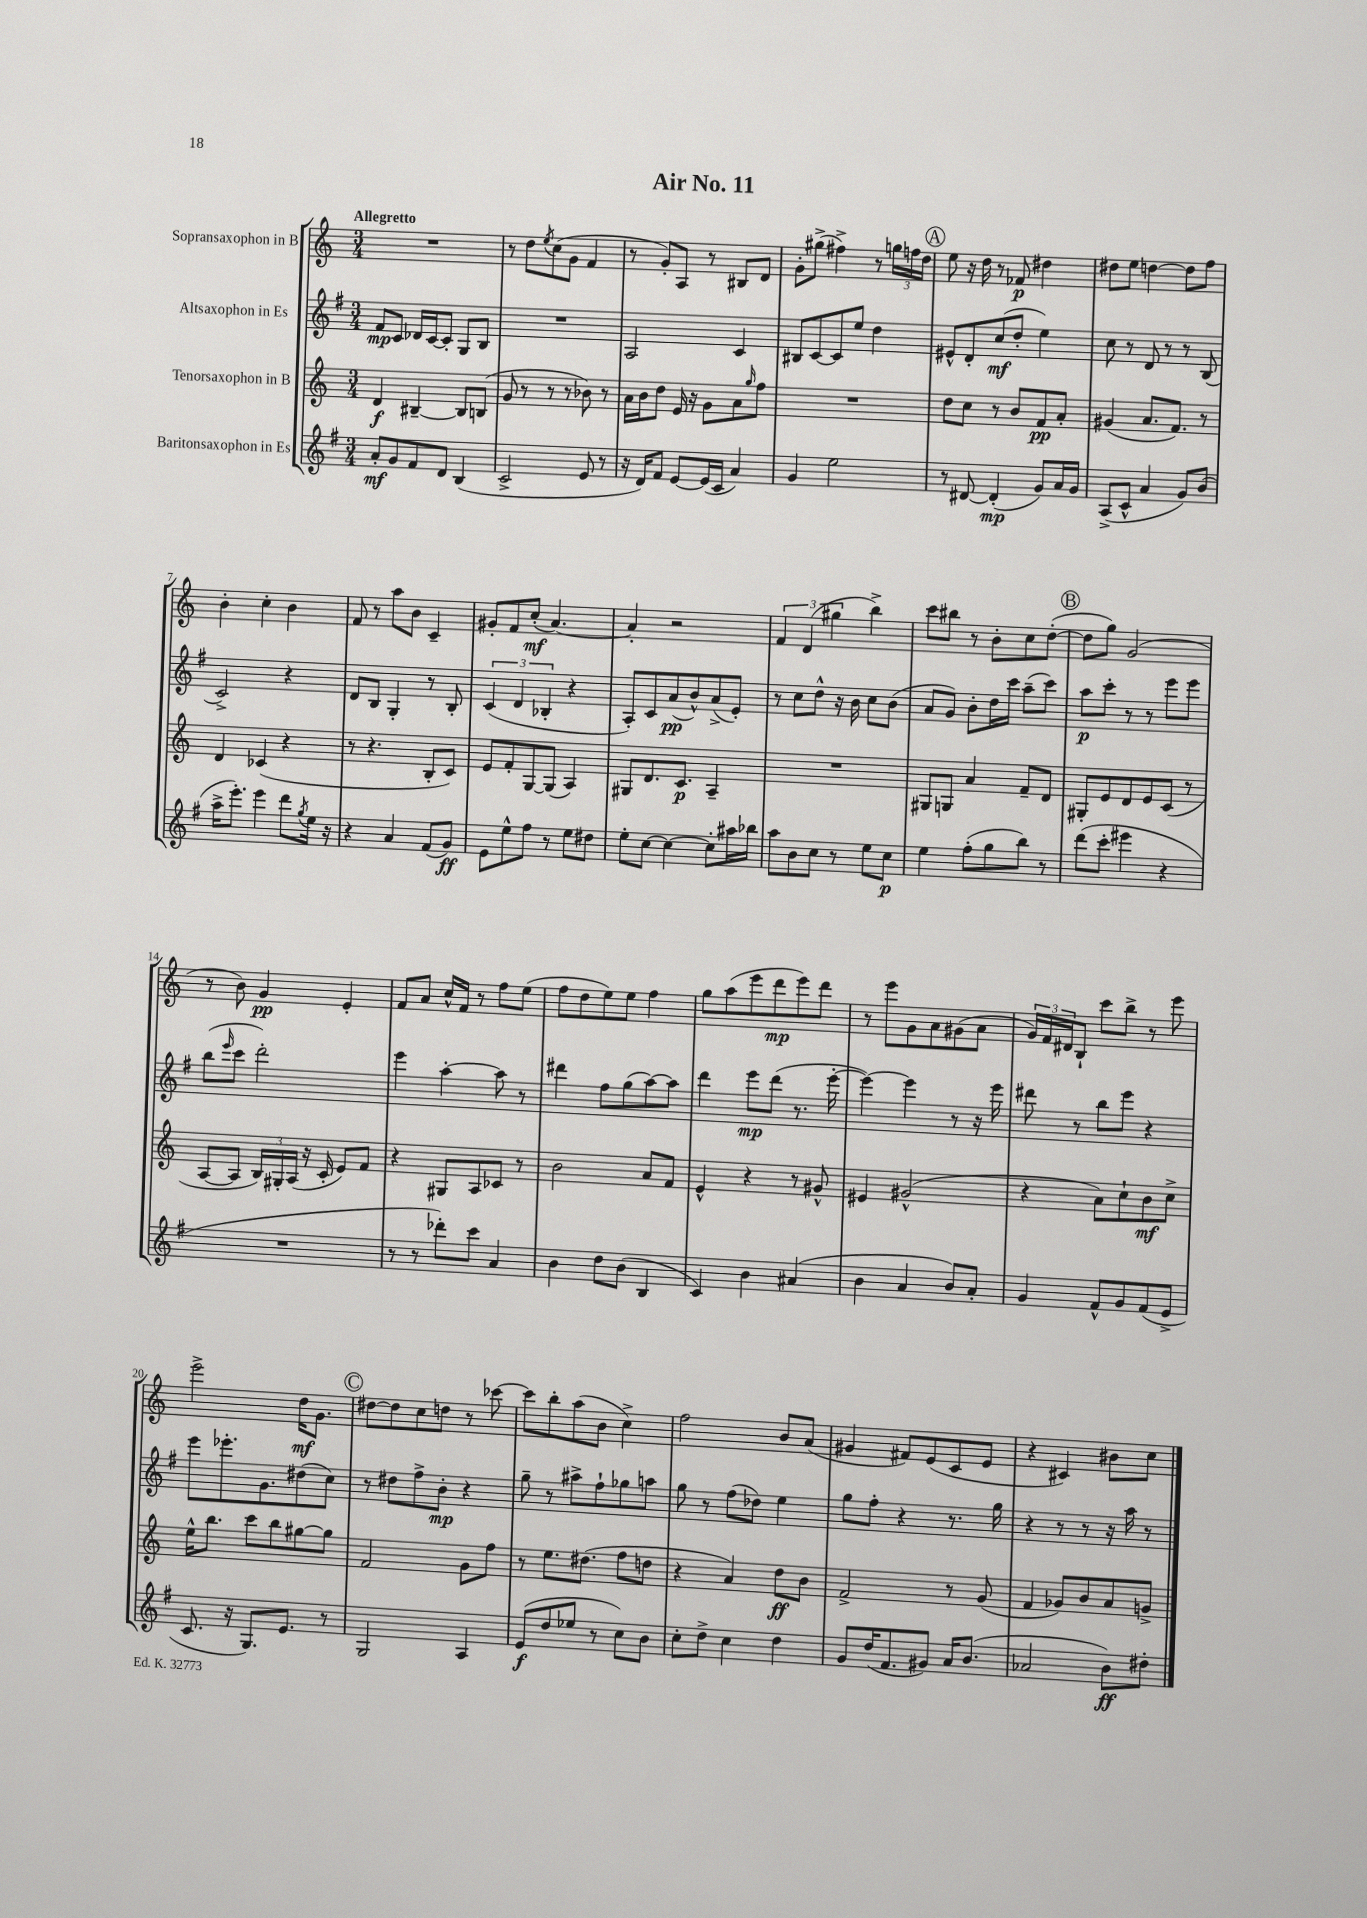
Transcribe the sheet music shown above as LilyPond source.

\header { title = "Air No. 11" }
<<
\new StaffGroup <<
\new Staff = "s0" \with { instrumentName = "Sopransaxophon in B" } {
    \clef treble \key c \major \numericTimeSignature \time 3/4 \tempo "Allegretto"
    R2. |
    r8 d''8 \acciaccatura { e''8 } c''8( g'8 f'4 |
    r8 g'8-.) a8 r8 bis8 d'8 |
    g'8-. gis''8->( fis''4->) r8 \tuplet 3/2 { g''16 f''16 d''16 } |
    \mark \markup { \circle "A" } e''8 r16 d''16 r8 fes'8\p dis''4 |
    dis''8 e''8 d''4~ d''8 f''8 |
    b'4-. c''4-. b'4 |
    f'8 r8 a''8 b'8 c'4-- |
    gis'8-. f'8 c''8-.\mf( a'4.~) |
    a'4-. r2 |
    \tuplet 3/2 { f'4 d'4( gis''4 } b''4->) |
    c'''8 bis''8 r8 b'8-. c''8 d''8~-.( |
    \mark \markup { \circle "B" } d''8 g''8) g'2( |
    r8 b'8) g'4\pp e'4-. |
    f'8 a'8 c''16-^ f'16 r8 f''8 e''8( |
    f''8 d''8 e''8) e''8 f''4 |
    g''8 a''8( e'''8 d'''8\mp e'''8) d'''8 |
    r8 e'''8 g'8 a'8 gis'8( a'8 |
    \tuplet 3/2 { g'16) f'16 dis'16 } b8-! c'''8 b''8-> r8 e'''8 |
    e'''2-> d''16\mf g'8. |
    \mark \markup { \circle "C" } dis''8~ dis''8 c''8 d''8 r8 ces'''8~ |
    ces'''8 b''8-. a''8( b'8 c''4->) |
    f''2 b'8 a'8( |
    gis'4 fis'8) e'8( c'8 e'8 |
    r4 cis'4) bis'8 c''8 \bar "|." |
}
\new Staff = "s1" \with { instrumentName = "Altsaxophon in Es" } {
    \clef treble \key g \major \numericTimeSignature \time 3/4
    fis'8\mp c'8 des'16 c'16~ c'8-. g8 b8 |
    R2. |
    a2 c'4 |
    bis8 c'8~ c'8 e''8 d''4 |
    \mark \markup { \circle "A" } eis'8-^ d'8-. c''8\mf( d''8-. e''4) |
    c''8 r8 d'8 r8 r8 b8( |
    c'2->) r4 |
    d'8 b8 g4-. r8 b8-. |
    \tuplet 3/2 { c'4( d'4 bes4-. } r4 |
    a8-.) c'8 a'8\pp( b'8-^) a'8->( e'8-.) |
    r8 c''8 d''8-^ r16 b'16 c''8 b'8( |
    a'8 g'8) b'8-. d''16 c'''16 a''8--( c'''8) |
    \mark \markup { \circle "B" } a''8\p c'''8-. r8 r8 e'''8 e'''8 |
    b''8( \grace { e'''16 } c'''8 d'''2-.) |
    e'''4 a''4~-. a''8 r8 |
    dis'''4 fis''8 g''8( a''8~) a''8 |
    d'''4 e'''8\mp d'''8( r8. e'''16~-. |
    e'''4~) e'''4 r8 r16 e'''16 |
    dis'''8 r8 b''8 e'''8 r4 |
    e'''8 ees'''8.-. g'8. dis''8( c''8) |
    \mark \markup { \circle "C" } r8 dis''8 fis''8-> b'8-.\mp r4 |
    g''8-- r8 ais''8-> fis''8-! ges''8 a''8 |
    g''8 r8 fis''8( des''8) e''4 |
    g''8 fis''8-. r4 r8. g''16 |
    r4 r8 r8 r16 a''16 r8 \bar "|." |
}
\new Staff = "s2" \with { instrumentName = "Tenorsaxophon in B" } {
    \clef treble \key c \major \numericTimeSignature \time 3/4
    d'4\f bis4~-- bis8 b8( |
    g'8 r8 r8 r8 bes'8) r8 |
    a'16 b'16 d''8 e'16 r16 g'8 a'8 \grace { g''16 } f''8 |
    R2. |
    \mark \markup { \circle "A" } d''8 c''8 r8 b'8 f'8\pp a'8-. |
    gis'4( a'8. f'8.) r8 |
    d'4 ces'4( r4 |
    r8 r4. b8-. c'8) |
    e'8 f'8-. g8~ g8( a4) |
    gis8 d'8. c'8.\p a4-- |
    R2. |
    gis8 g8 a'4 f'8-- d'8 |
    \mark \markup { \circle "B" } gis8-. e'8 d'8 e'8 c'8( r8 |
    a8~ a8 \tuplet 3/2 { b16) gis16-. a16( } r16 c'16-. e'8) f'8 |
    r4 gis8 a8 ces'8 r8 |
    b'2 a'8 f'8 |
    e'4-^ r4 r8 gis'8-^ |
    eis'4 gis'2-^( |
    r4 a'8) c''8-! b'8\mf c''8-> |
    e''16-^ b''8. c'''8 b''8 gis''8~ gis''8 |
    \mark \markup { \circle "C" } f'2 g'8 f''8 |
    r8 e''8. dis''8.( f''8 d''8 |
    r4 a'4) d''8\ff b'8 |
    f'2-> r8 g'8( |
    f'4 ges'8) b'8 a'8 g'8-> \bar "|." |
}
\new Staff = "s3" \with { instrumentName = "Baritonsaxophon in Es" } {
    \clef treble \key g \major \numericTimeSignature \time 3/4
    a'8-.\mf g'8 fis'8 d'8 b4( |
    c'2-> e'8 r8 |
    r16 d'16) fis'8 e'8~ e'16( c'16 a'4) |
    g'4 e''2 |
    \mark \markup { \circle "A" } r8 dis'8~ dis'4-.\mp( g'8) a'16 g'16 |
    a8->( c'8-^ a'4 g'8) b'8( |
    a''16-> e'''8.-.) e'''4 d'''8 \acciaccatura { g''8 } e''16 r16 |
    r4 a'4 fis'8( g'8\ff) |
    e'8 e''8-^ fis''8 r8 e''8 dis''8 |
    e''8-. c''8~ c''4~ c''8-. ais''16 bes''16 |
    a''8 b'8 c''8 r8 e''8 c''8\p |
    e''4 fis''8-.( g''8 b''8) r8 |
    \mark \markup { \circle "B" } d'''8( c'''8-. eis'''4 r4 |
    R2. |
    r8 r8 des'''8-.) c'''8 a'4 |
    b'4 d''8 b'8( b4 |
    c'4) b'4 ais'4( |
    b'4 a'4 b'8) a'8-. |
    g'4 fis'8-^ g'8 fis'8( e'8-> |
    c'8. r16 g8.) e'8. r8 |
    \mark \markup { \circle "C" } g2 a4 |
    e'8\f( d''8 ees''8 r8 c''8) b'8 |
    c''8-. d''8-> c''4 d''4 |
    g'8 d''16( fis'8. gis'8) a'16 b'8.( |
    aes'2 b'8\ff) dis''8-. \bar "|." |
}
>>
>>
